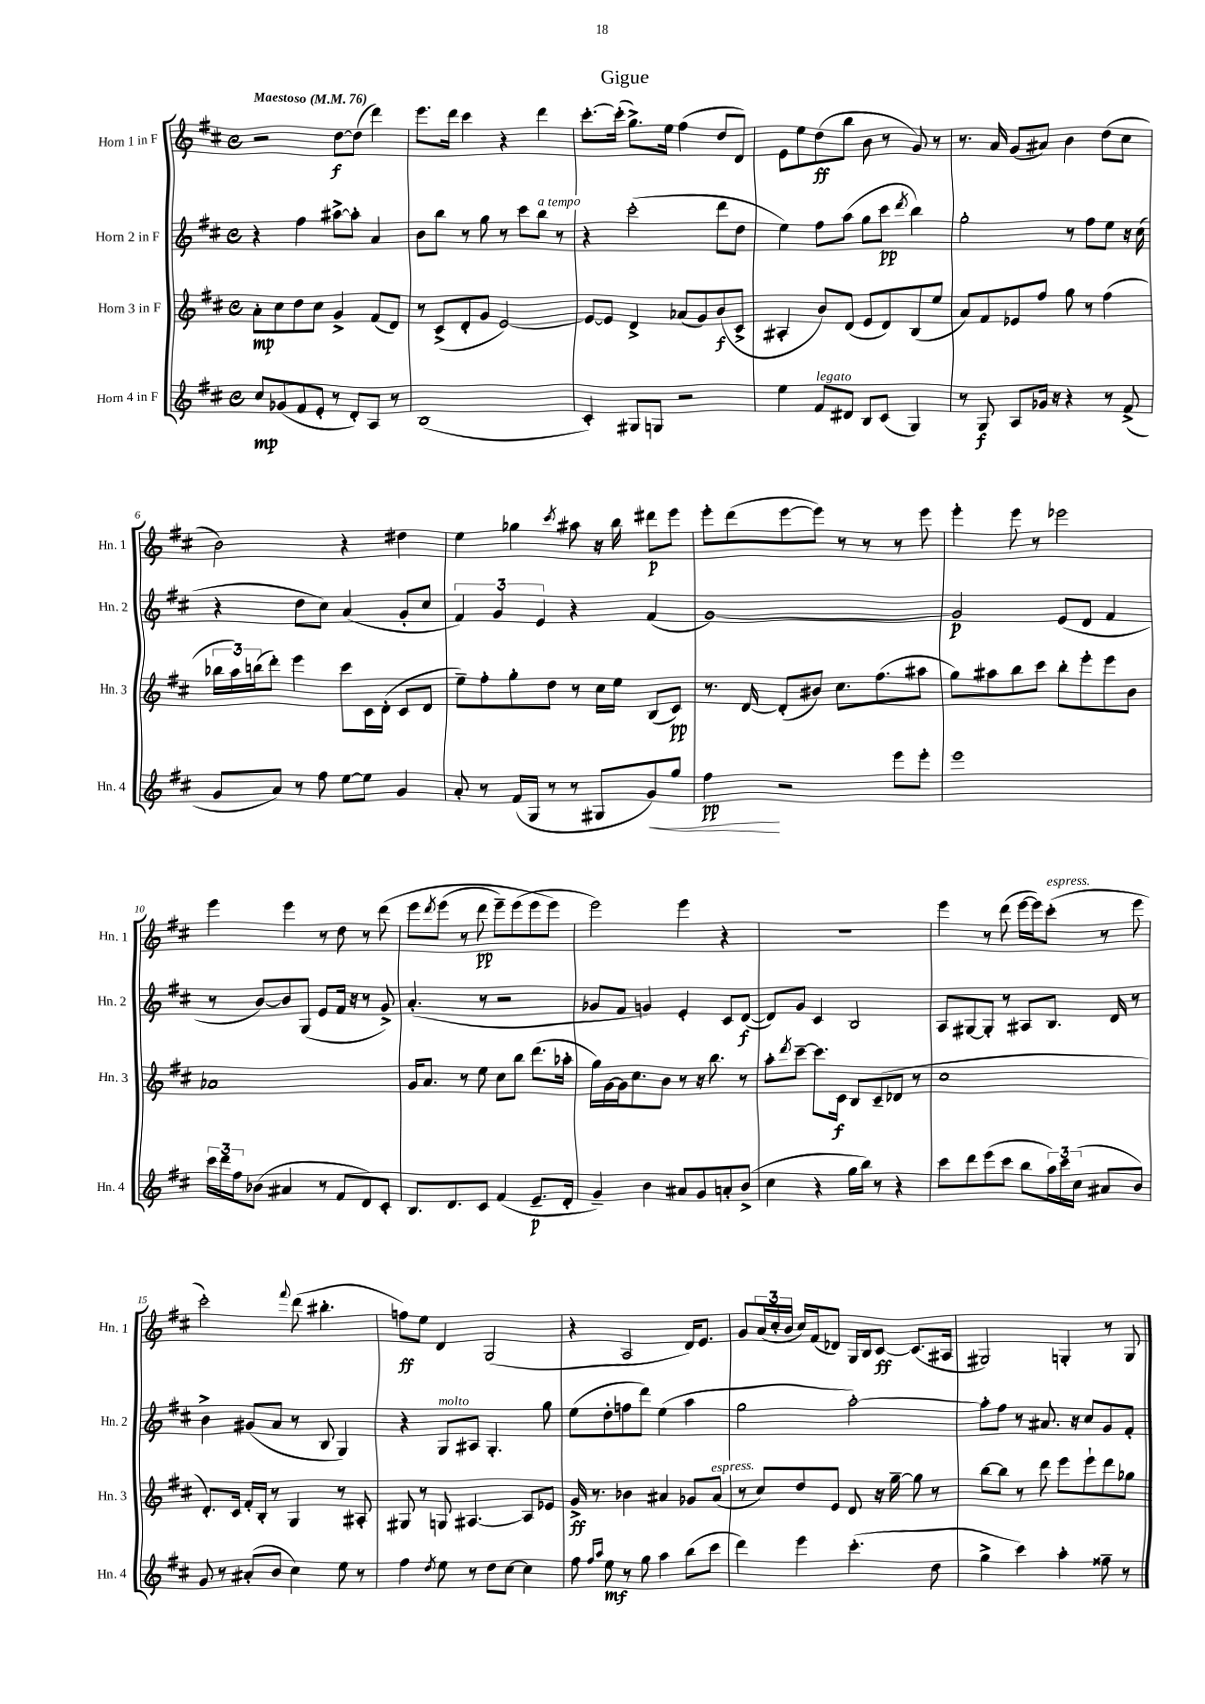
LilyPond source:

\header { title = "Gigue" }
<<
\new StaffGroup <<
\new Staff = "s0" \with { instrumentName = "Horn 1 in F" shortInstrumentName = "Hn. 1" } {
    \clef treble \key d \major \defaultTimeSignature \time 4/4 \tempo "Maestoso" 4 = 76
    r2 d''8~\f d''8( d'''4) |
    e'''8. d'''16 cis'''4 r4 d'''4 |
    cis'''8.~-. cis'''16-.( g''8.->) e''16 fis''4( d''8 d'8) |
    e'8 e''8 d''8\ff( b''8 b'8 r8 g'8) r8 |
    r8. a'16 g'8( ais'8) b'4 d''8( cis''8 |
    b'2) r4 dis''4 |
    e''4 ges''4 \acciaccatura { cis'''8 } ais''8 r16 b''16 dis'''8\p e'''8 |
    e'''8-. d'''8( e'''8~ e'''8) r8 r8 r8 e'''8 |
    e'''4-. e'''8 r8 ees'''2 |
    e'''4 e'''4 r8 d''8 r8 d'''8\( |
    e'''8 \acciaccatura { d'''8 } e'''8( r8 d'''8\pp e'''8--) e'''8( e'''8 e'''8\) |
    e'''2) e'''4 r4 |
    R1 |
    e'''4 r8 d'''8( e'''16~ e'''16) cis'''8-.^\markup { \italic "espress." }( r8 e'''8 |
    cis'''2-.) \appoggiatura { fis'''8 } d'''8( bis''4.-. |
    f''8\ff) e''8 d'4 g2( |
    r4 a2 d'16) e'8. |
    g'8 \tuplet 3/2 { a'16( cis''16-. b'16 } cis''16) fis'16( des'8) g16 b16 cis'8~\ff cis'8.( ais16 |
    gis2) g4-. r8 g8 \bar "|." |
}
\new Staff = "s1" \with { instrumentName = "Horn 2 in F" shortInstrumentName = "Hn. 2" } {
    \clef treble \key d \major \defaultTimeSignature \time 4/4
    r4 fis''4 ais''8~-> ais''8-. a'4 |
    b'8 b''8 r8 g''8 r8 cis'''8 b''8^\markup { \italic "a tempo" } r8 |
    r4 cis'''2-.( d'''8 d''8 |
    e''4) fis''8 a''8( g''8 cis'''8\pp \acciaccatura { d'''8 } b''4) |
    g''2-. r8 fis''8 e''8 r16 cis''16( |
    r4 d''8 cis''8) a'4( g'8-. cis''8 |
    \tuplet 3/2 { fis'4) g'4 e'4 } r4 fis'4( |
    g'1~) |
    g'2\p e'8( d'8 fis'4 |
    r8 b'8~) b'8 g8( e'8 fis'16 r16 r8 g'8->) |
    a'4.-.( r8 r2 |
    ges'8 fis'8 g'4) e'4-. cis'8 d'8~\f( |
    d'8) g'8 cis'4 b2 |
    a8 gis8~ gis8-. r8 ais8 b8. d'16 r8 |
    b'4-> gis'8( a'8 r8 b8 g4) |
    r4 g8^\markup { \italic "molto" } ais8 g4.-. g''8 |
    e''8( d''8-. f''8 d'''8) e''4( a''4 |
    g''2 a''2~-.) |
    a''8-. fis''8 r8 ais'8. r16 cis''8 g'8 fis'8-. \bar "|." |
}
\new Staff = "s2" \with { instrumentName = "Horn 3 in F" shortInstrumentName = "Hn. 3" } {
    \clef treble \key d \major \defaultTimeSignature \time 4/4
    a'8-.\mp cis''8 d''8 cis''8 g'4-> fis'8( d'8) |
    r8 cis'8->( d'8-. g'8 e'2~) |
    e'8~ e'8 d'4-> aes'8( g'8) b'8\f( cis'8-> |
    ais4-. b'8) d'8( e'8 d'8) b8( e''8 |
    a'8) fis'8 ees'8 fis''8 g''8 r8 fis''4( |
    \tuplet 3/2 { bes''16 a''16) b''16( } d'''8-.) e'''4 cis'''8 cis'16 d'16-.( cis'8 d'8 |
    e''8--) fis''8-. g''8-. d''8 r8 cis''16 e''16 b8( cis'8\pp) |
    r8. d'16~ d'8-.( bis'8) cis''8. fis''8.( ais''8 |
    g''8) ais''8 b''8 cis'''8 b''8-. e'''8-. e'''8 b'8 |
    aes'1 |
    g'16 a'8. r8 e''8 cis''8 b''8 d'''8.( aes''16-. |
    g''16) g'16~ g'16 cis''8. b'8 r8 r16 b''8. r8 |
    a''8-. \acciaccatura { d'''8 } cis'''8~-- cis'''8. cis'16\f b8 cis'8--( des'8 r8 |
    cis''1 |
    d'8.-.) cis'16 fis'16-. b16-. r8 g4 r8 ais8-. |
    gis8 r8 g8 ais4.~ ais8 ees'8 |
    g'16->\ff r8. bes'4 ais'4 ges'8 ais'8^\markup { \italic "espress." }( |
    r8 cis''8) d''8 e'8 d'8 r16 g''16~-- g''8 r8 |
    b''8~ b''8 r8 d'''8 e'''8 e'''8-! d'''8 ges''8 \bar "|." |
}
\new Staff = "s3" \with { instrumentName = "Horn 4 in F" shortInstrumentName = "Hn. 4" } {
    \clef treble \key d \major \defaultTimeSignature \time 4/4
    cis''8\mp ges'8( fis'8 e'8-. r8 d'8-.) a8 r8 |
    b1( |
    cis'4-.) gis8 g8 r2 |
    e''4 fis'8^\markup { \italic "legato" } dis'8 b8 cis'8( g4) |
    r8 g8\f a8 ges'16 r16 r4 r8 fis'8->( |
    g'8 a'8) r8 fis''8 e''8~ e''8 g'4 |
    a'8-. r8 fis'16( g16 r8 r8 gis8 g'8\<) g''8 |
    fis''4\pp\! r2 e'''8 e'''8-. |
    e'''1 |
    \tuplet 3/2 { cis'''16 d'''16 fis''16 } bes'8( ais'4 r8 fis'8 d'8) cis'8-. |
    b8. d'8. cis'8 fis'4( e'8.--\p d'16-. |
    g'4--) b'4 ais'8 g'8 a'8-. b'8->( |
    cis''4 r4 g''16 b''16) r8 r4 |
    cis'''8 d'''8 e'''8( cis'''8 b''8 \tuplet 3/2 { a''16) cis'''16 cis''16( } ais'8 b'8) |
    g'8 r8 ais'8-.( b'8 cis''4) e''8 r8 |
    fis''4 \acciaccatura { d''8 } e''8 r8 d''8 cis''8~ cis''4 |
    fis''8 \grace { fis''16 a''16 } e''8\mf r8 g''8 a''4 b''8( cis'''8 |
    d'''4) e'''4 cis'''4.-.( d''8 |
    g''4-> cis'''4) a''4-. fisis''8-- r8 \bar "|." |
}
>>
>>
